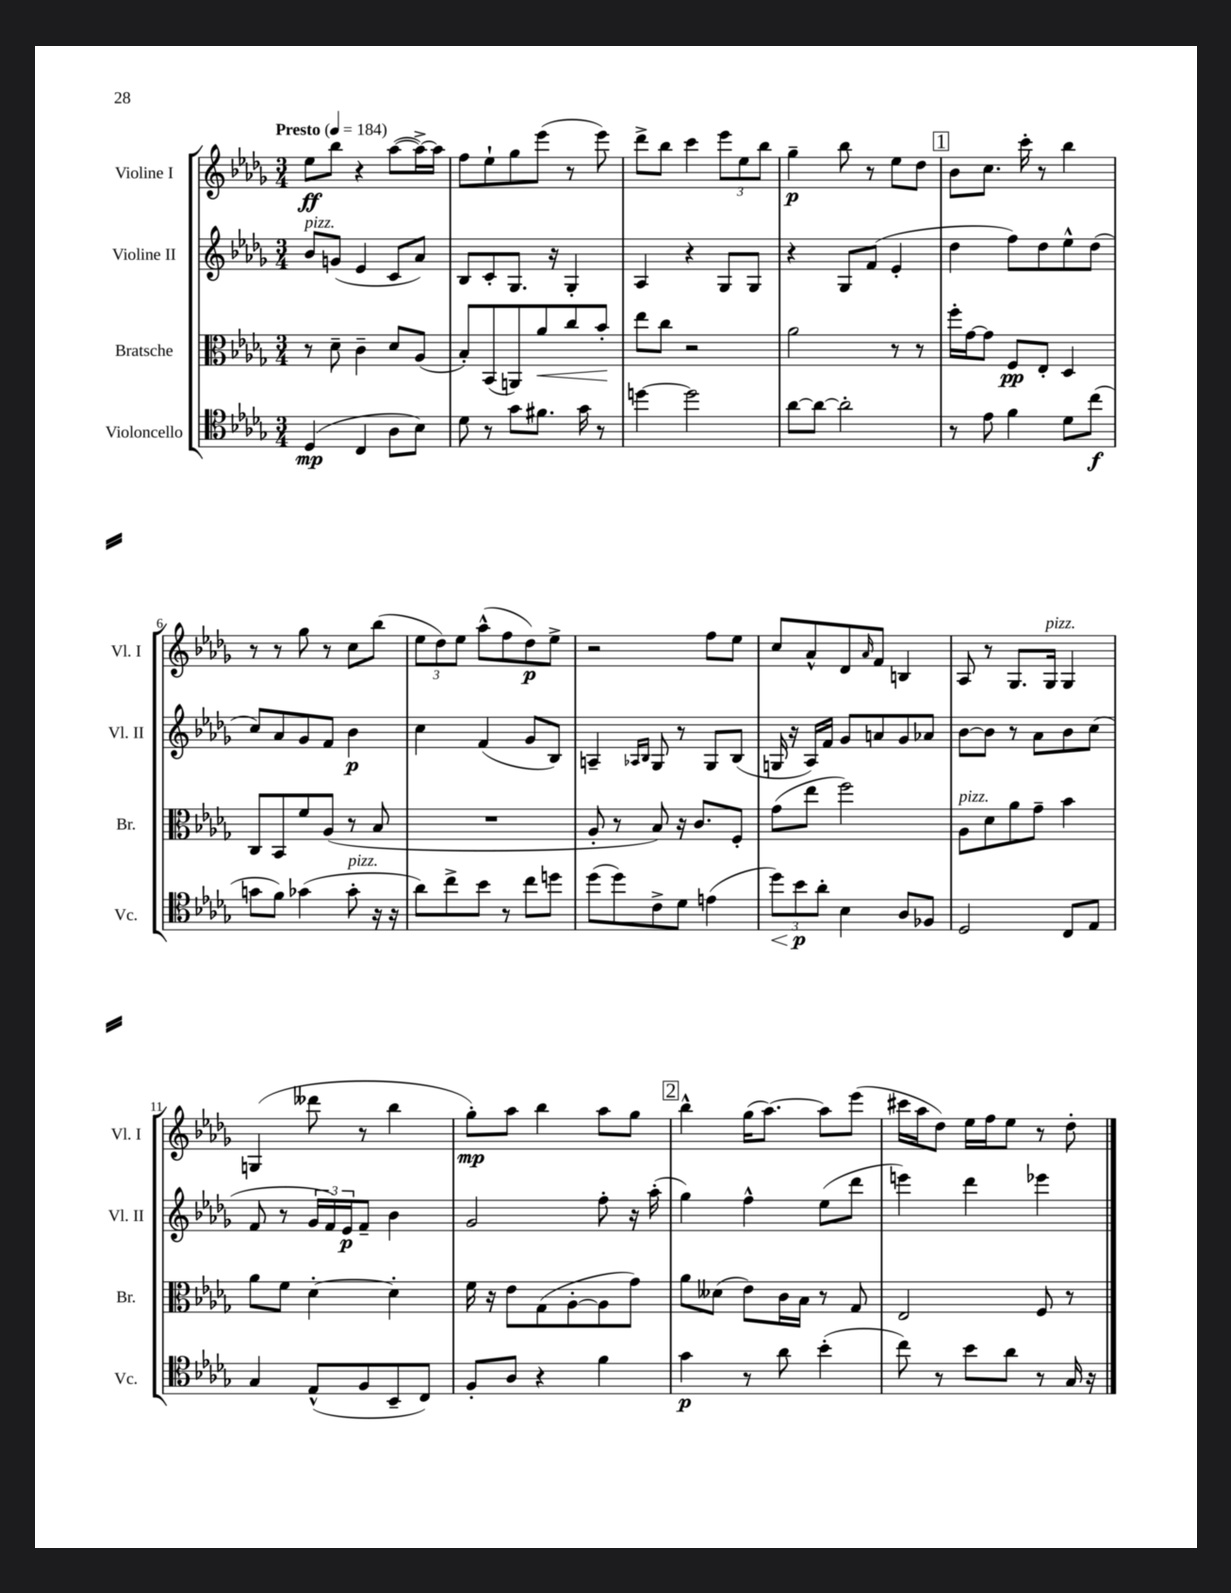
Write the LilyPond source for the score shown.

<<
\new StaffGroup <<
\new Staff = "s0" \with { instrumentName = "Violine I" shortInstrumentName = "Vl. I" } {
    \clef treble \key des \major \numericTimeSignature \time 3/4 \tempo "Presto" 4 = 184
    ees''8\ff bes''8 r4 aes''8~( aes''16~->) aes''16 |
    f''8 ees''8-! ges''8 ees'''8( r8 ees'''8) |
    des'''8-> bes''8 c'''4 \tuplet 3/2 { ees'''8 ees''8 bes''8 } |
    ges''4--\p bes''8 r8 ees''8 des''8 |
    \mark \markup { \box "1" } bes'8 c''8. c'''16-. r8 bes''4 |
    r8 r8 ges''8 r8 c''8 bes''8( |
    \tuplet 3/2 { ees''8 des''8) ees''8 } aes''8-^( f''8 des''8\p) ees''8-> |
    r2 f''8 ees''8 |
    c''8 aes'8-^ des'8 \grace { aes'16 } f'8 b4 |
    aes8 r8 ges8. ges16^\markup { \italic "pizz." } ges4 |
    g4( deses'''8 r8 bes''4 |
    ges''8-.\mp) aes''8 bes''4 aes''8 ges''8 |
    \mark \markup { \box "2" } bes''4-^ ges''16( aes''8.~) aes''8 ees'''8( |
    cis'''16 aes''16 des''8) ees''16 f''16 ees''8 r8 des''8-. \bar "|." |
}
\new Staff = "s1" \with { instrumentName = "Violine II" shortInstrumentName = "Vl. II" } {
    \clef treble \key des \major \numericTimeSignature \time 3/4
    bes'8^\markup { \italic "pizz." } g'8( ees'4 c'8 aes'8) |
    bes8 c'8-. ges8. r16 ges4-. |
    aes4 r4 ges8 ges8 |
    r4 ges8 f'8( ees'4-. |
    \mark \markup { \box "1" } des''4 f''8) des''8 ees''8-^ des''8( |
    c''8) aes'8 ges'8 f'8 bes'4\p |
    c''4 f'4( ges'8 bes8) |
    a4-- \grace { aes16 bes16 } ges8 r8 ges8 bes8( |
    g16 r16 aes16) f'16 ges'8 a'8 ges'8 aes'8 |
    bes'8~ bes'8 r8 aes'8 bes'8 c''8( |
    f'8 r8 \tuplet 3/2 { ges'16 f'16) ees'16\p } f'8-- bes'4 |
    ges'2 f''8-. r16 aes''16-.( |
    \mark \markup { \box "2" } ges''4) f''4-^ ees''8( des'''8 |
    e'''4) des'''4 ees'''4 \bar "|." |
}
\new Staff = "s2" \with { instrumentName = "Bratsche" shortInstrumentName = "Br." } {
    \clef alto \key des \major \numericTimeSignature \time 3/4
    r8 des'8-- c'4-- des'8 aes8( |
    bes8-.) bes,8( a,8) aes'8\< c''8 bes'8-.\! |
    ees''8 c''8 r2 |
    aes'2 r8 r8 |
    \mark \markup { \box "1" } f''16-. ges'16~ ges'8 f8\pp ees8-. des4 |
    c8 bes,8 f'8 aes8( r8 bes8 |
    R2. |
    aes8-. r8 bes8) r16 c'8. f8-. |
    ges'8( ees''8 f''2) |
    aes8^\markup { \italic "pizz." } des'8 aes'8 ges'8-- bes'4 |
    aes'8 f'8 des'4~-. des'4-. |
    f'16 r16 ees'8 ges8( aes8~-. aes8 ges'8) |
    \mark \markup { \box "2" } aes'8 deses'8( ees'8) c'16 bes16 r8 ges8 |
    ees2 f8 r8 \bar "|." |
}
\new Staff = "s3" \with { instrumentName = "Violoncello" shortInstrumentName = "Vc." } {
    \clef tenor \key des \major \numericTimeSignature \time 3/4
    des4\mp( c4 aes8 bes8) |
    des'8 r8 ges'8 fis'8. ges'16 r8 |
    d''4~ d''2 |
    aes'8~ aes'8~ aes'2-. |
    \mark \markup { \box "1" } r8 ees'8 f'4 des'8 c''8\f( |
    g'8 f'8) ges'4( ges'8-.^\markup { \italic "pizz." } r16 r16 |
    aes'8) c''8-> bes'8 r8 c''8 d''8 |
    des''8( des''8) c'8-> des'8 e'4( |
    \tuplet 3/2 { des''8\<) bes'8\p\! aes'8-. } bes4 aes8 fes8 |
    des2 c8 ees8 |
    ges4 ees8-^( f8 bes,8-- c8) |
    f8-. aes8 r4 f'4 |
    \mark \markup { \box "2" } ges'4\p r8 aes'8 bes'4-.( |
    c''8) r8 bes'8 aes'8 r8 ges16 r16 \bar "|." |
}
>>
>>
